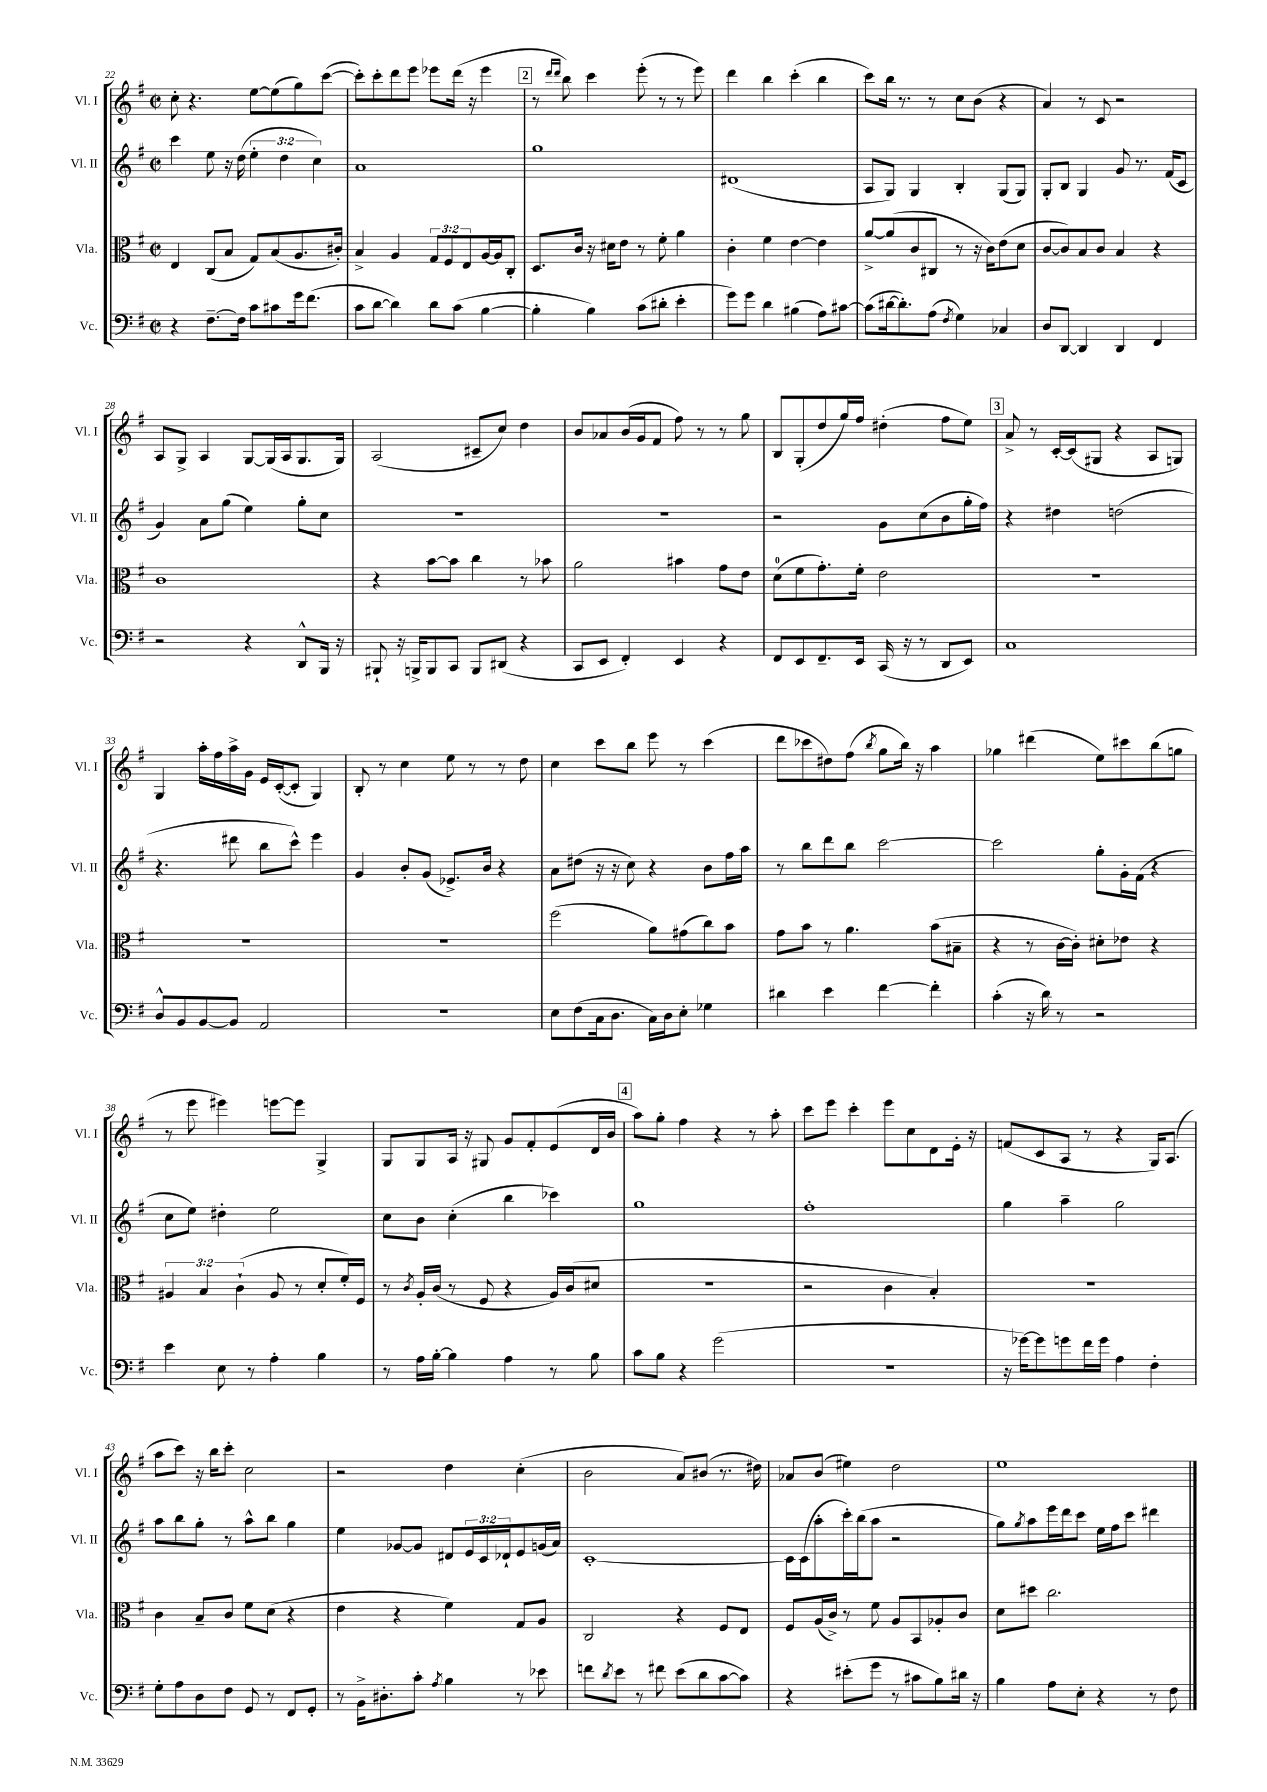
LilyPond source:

<<
\new StaffGroup <<
\new Staff = "s0" \with { instrumentName = "Vl. I" shortInstrumentName = "Vl. I" } {
    \clef treble \key g \major \defaultTimeSignature \time 2/2
    c''8-. r4. e''8~ e''8( g''8) c'''8~( |
    c'''8-.) c'''8-. d'''8 e'''8 ees'''8 d'''16( r16 ees'''4 |
    \mark \markup { \box "2" } r8 \grace { d'''16 d'''16 } b''8) c'''4 e'''8-.( r8 r8 e'''8) |
    d'''4 b''4 c'''4-.( b''4 |
    c'''8) b''16 r8. r8 c''8 b'8( r4 |
    a'4) r8 c'8 r2 |
    a8 g8-> a4 g8~ g16( a16 g8. g16) |
    a2( cis'8-- c''8) d''4 |
    b'8 aes'8 b'16( g'16 fis'8 fis''8) r8 r8 g''8 |
    b8 g8-.( d''8 g''16) fis''16 dis''4-.( fis''8 e''8) |
    \mark \markup { \box "3" } a'8-> r8 c'16~-. c'16( gis8 r4 a8 g8) |
    g4 a''16-. fis''16 a''16-> g'16 e'16 c'16~-.( c'8-. g4) |
    b8-. r8 c''4 e''8 r8 r8 d''8 |
    c''4 c'''8 b''8 e'''8 r8 c'''4( |
    d'''8 ces'''8 dis''8) fis''8( \acciaccatura { b''8 } g''8 b''16) r16 a''4 |
    ges''4 dis'''4( e''8) cis'''8 b''8( g''8 |
    r8 e'''8 eis'''4) e'''8~ e'''8 g4-> |
    g8 g8 a16 r16 gis8 g'8 fis'8-. e'8( d'16 b'16 |
    \mark \markup { \box "4" } a''8) g''8-. fis''4 r4 r8 a''8-. |
    c'''8 e'''8 c'''4-. e'''8 c''8 d'8 e'16-. r16 |
    f'8( c'8 a8 r8 r4 g16) a8.( |
    a''8 c'''8) r16 b''16 c'''8-. c''2 |
    r2 d''4 c''4-.( |
    b'2 a'8) bis'8( r8. dis''16) |
    aes'8 b'8( eis''4) d''2 |
    e''1 \bar "|." |
}
\new Staff = "s1" \with { instrumentName = "Vl. II" shortInstrumentName = "Vl. II" } {
    \clef treble \key g \major \defaultTimeSignature \time 2/2 \override Staff.TupletNumber.text = #tuplet-number::calc-fraction-text
    c'''4 e''8 r16 d''16( \tuplet 3/2 { e''4-. d''4 c''4) } |
    a'1 |
    \mark \markup { \box "2" } g''1 |
    dis'1( |
    a8 g8) g4 b4-. g8( g8) |
    g8-. b8 g4 g'8 r8. fis'16( c'8 |
    g'4) a'8 g''8( e''4) g''8-. c''8 |
    R1 |
    R1 |
    r2 g'8 c''8( b'8 g''16-. fis''16) |
    \mark \markup { \box "3" } r4 dis''4 d''2( |
    r4. dis'''8 b''8 c'''8-^) e'''4 |
    g'4 b'8-. g'8( ees'8.->) b'16 r4 |
    a'8 dis''8( r16 r16 c''8) r4 b'8 fis''16 a''16 |
    r8 b''8 d'''8 b''8 c'''2~ |
    c'''2 g''8-. g'16-. fis'16( r4 |
    c''8 e''8) dis''4-. e''2 |
    c''8 b'8 c''4-.( b''4 ces'''4) |
    \mark \markup { \box "4" } g''1 |
    fis''1-. |
    g''4 a''4-- g''2 |
    a''8 b''8 g''8-. r8 a''8-^ b''8 g''4 |
    e''4 ges'8~ ges'8 dis'8 \tuplet 3/2 { e'16 c'16 des'16-! } e'8 g'16( a'16) |
    c'1~-. |
    c'16 c'16( a''8-. c'''16-.) b''16( a''8 r2 |
    g''8) \acciaccatura { g''8 } a''8 e'''16 d'''16 c'''8 e''16 fis''16 c'''8 dis'''4 \bar "|." |
}
\new Staff = "s2" \with { instrumentName = "Vla." shortInstrumentName = "Vla." } {
    \clef alto \key g \major \defaultTimeSignature \time 2/2 \override Staff.TupletNumber.text = #tuplet-number::calc-fraction-text
    e4 c8( b8 g8) b8( a8. cis'16-.) |
    b4-> a4 \tuplet 3/2 { g8 fis8 e8 } a16~ a16 c8-. |
    \mark \markup { \box "2" } d8. c'16 r16 dis'16 e'8 r8 fis'8-. a'4 |
    c'4-. fis'4 e'4~ e'4 |
    a'8~-> a'8( c'8 cis8 r8 r16 c'16) e'8( d'8 |
    c'8~ c'8) b8 c'8 b4 r4 |
    c'1 |
    r4 b'8~ b'8 c''4 r8 bes'8 |
    a'2 bis'4 g'8 e'8 |
    d'8-0( fis'8 g'8.-.) fis'16-. e'2 |
    \mark \markup { \box "3" } R1 |
    R1 |
    R1 |
    fis''2( a'8) gis'8( c''8) b'8 |
    g'8 b'8 r8 a'4. b'8( bis8-- |
    r4 r8 c'16~ c'16-.) dis'8-. ees'8 r4 |
    \tuplet 3/2 { ais4 b4 c'4-!( } ais8 r8 d'8-. fis'16-.) fis16 |
    r8 \acciaccatura { c'8 } a16-. c'16( r8 fis8 r4 a16) c'16( dis'8 |
    \mark \markup { \box "4" } R1 |
    r2 c'4 b4-.) |
    R1 |
    c'4 b8-- c'8 fis'8 d'8( r4 |
    e'4 r4 fis'4) g8 a8 |
    c2 r4 fis8 e8 |
    fis8 a16( c'16->) r8 fis'8 a8 b,8 aes8-. c'8 |
    d'8 dis''8 c''2. \bar "|." |
}
\new Staff = "s3" \with { instrumentName = "Vc." shortInstrumentName = "Vc." } {
    \clef bass \key g \major \defaultTimeSignature \time 2/2
    r4 fis8.~-- fis16 c'8 cis'8 g'16 fis'8.( |
    c'8 d'8~ d'4) d'8 c'8( b4~ |
    \mark \markup { \box "2" } b4-. b4) c'8( dis'8-. e'4-. |
    g'8) g'8 d'4 bis4( a8) cis'8~ |
    cis'8( dis'16~ dis'8.-.) a8( \acciaccatura { fis8 } g4) ces4 |
    d8 d,8~ d,4 d,4 fis,4 |
    r2 r4 d,8-^ b,,16 r16 |
    bis,,8-! r16 b,,16-> b,,8 c,8 b,,8 dis,8( r4 |
    c,8 e,8 fis,4-.) e,4 r4 |
    fis,8 e,8 fis,8.-- e,16 c,16( r16 r8 d,8 e,8) |
    \mark \markup { \box "3" } c1 |
    d8-^ b,8 b,8~ b,8 a,2 |
    R1 |
    e8 fis8( c16 d8. c16) d16 e8-. ges4 |
    dis'4 e'4 fis'4~ fis'4-. |
    c'4-.( r16 d'16) r8 r2 |
    e'4 e8 r8 a4-. b4 |
    r8 a16 b16~-. b4 a4 r8 b8 |
    \mark \markup { \box "4" } c'8 b8 r4 g'2( |
    r1 |
    r16 ges'16~) ges'8 g'8 fis'16 g'16 a4 fis4-. |
    g8-. a8 d8 fis8 g,8 r8 fis,8 g,8-. |
    r8 b,16-> dis8.-. c'8-. \acciaccatura { a8 } b4 r8 ees'8 |
    f'8 \acciaccatura { d'8 } e'8 r8 fis'8 e'8( d'8 c'8~ c'8) |
    r4 eis'8-.( g'8 r8 cis'8 b8) dis'16 r16 |
    b4 a8 e8-. r4 r8 fis8 \bar "|." |
}
>>
>>
\layout { \context { \Score currentBarNumber = #22 } }
